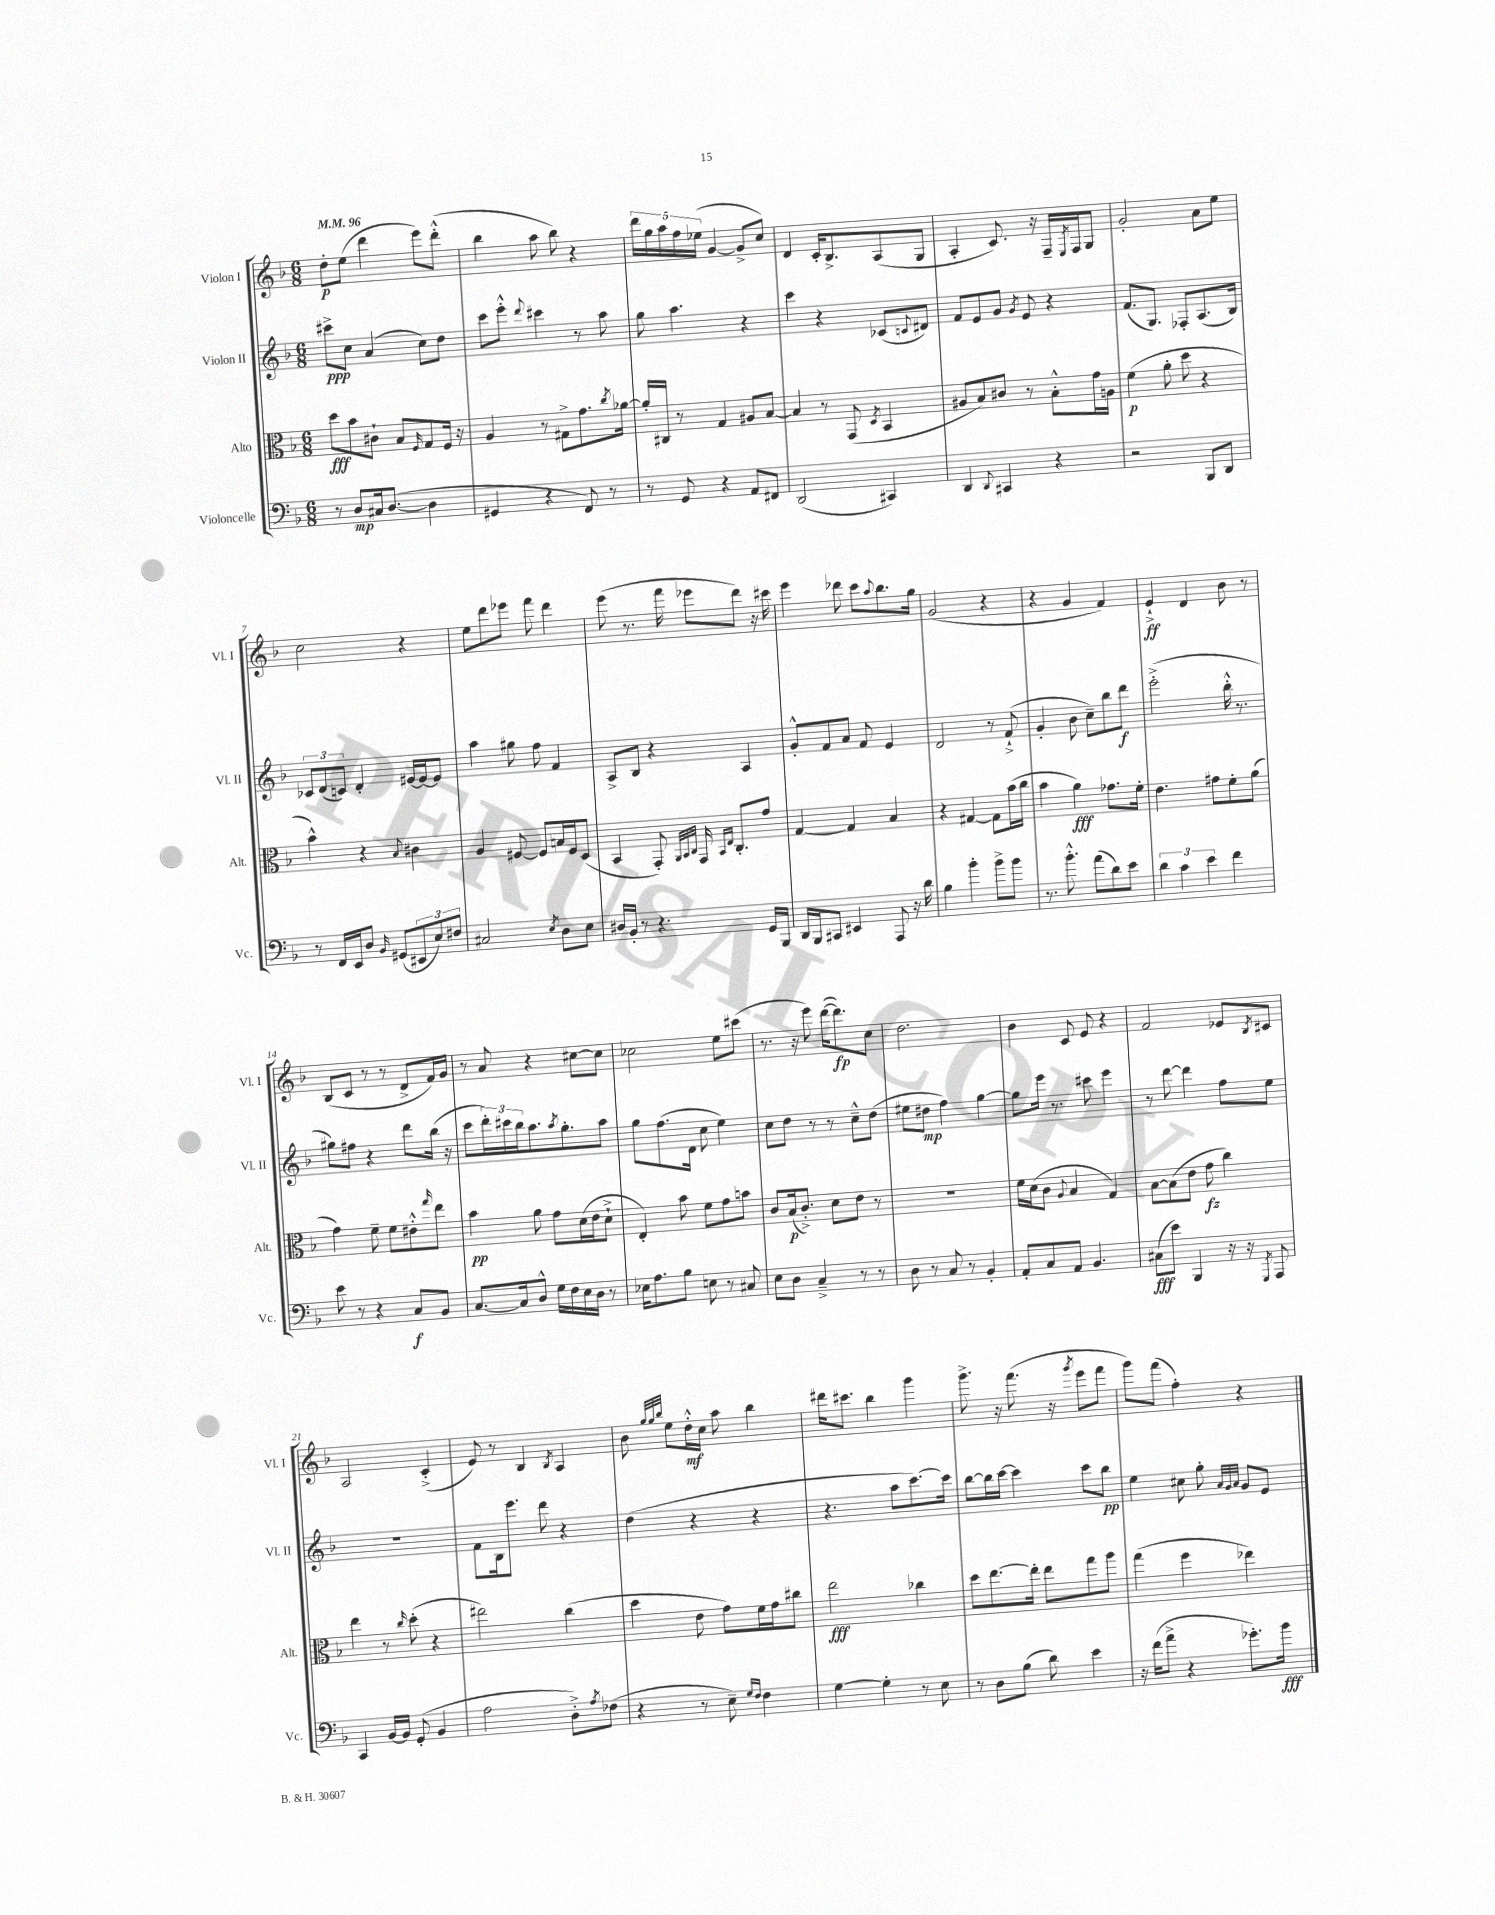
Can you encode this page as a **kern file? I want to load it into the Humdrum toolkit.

**kern	**kern	**kern	**kern
*staff4	*staff3	*staff2	*staff1
*clefF4	*clefC3	*clefG2	*clefG2
*k[b-]	*k[b-]	*k[b-]	*k[b-]
*M6/8	*M6/8	*M6/8	*M6/8
*MM96	*MM96	*MM96	*MM96
8r	8dd\L	8ccc#^\L	8dd'\L
8D/L	8b-\	8cc\J	(8ee\J
16C#/k	8c#`\J	(4a/	4ddd\
([8.D/J	.	.	.
.	8B-/L	.	.
.	16qqF/	.	.
4D\]	8G/	8cc\L)	8eee\L)
.	16F/Jk	8dd\J	(8ddd'^^\J
.	16r	.	.
=	=	=	=
4GG#/	4A/	8ccc\L	4bb-\
.	.	8eee'^^\J	.
.	.	8qqddd/	.
4r	8r	4ccc#\	8aa\
.	8G#^\L	.	8bb-\)
8FF/)	8.g\	8r	4r
8r	.	8aa\	.
.	8qcc/	.	.
.	[16a-\Jk	.	.
=	=	=	=
8r	16a-'/]LL	8gg\	20ddd\LL
.	.	.	20gg\
.	16C#/JJ	.	.
.	.	.	20aa\
8GG/	8r	4.aa\	.
.	.	.	20ff\
.	.	.	(20ee-\JJ
4r	4G/	.	[4g/
8AA/L	8A#/L	4r	8g^/]L
8FF#/J	[8B-/J	.	8cc/J)
=	=	=	=
(2DD/	4B-/]	4ccc\	4d/
.	8r	4r	16c'/LK
.	.	.	8.B-^/
.	(8GG/	.	.
.	8qD/	.	.
4CC#/)	4BB-/	(8c-/L	(8A/
.	.	8qqc/	.
.	.	8d#/J)	8G/J
=	=	=	=
4DD/	8A#/L	8f/L	4A'/
.	8B-/)	8e/	.
8qqDD/	.	.	.
4CC#/	8c#/J	8g/J	8.c/)
.	.	8qg/	.
.	8r	8e/	.
.	.	.	16r
4r	8B-'^^\L	4r	16F~/LL
.	.	.	8qE/
.	.	.	16F/J
.	16g\L	.	8G/J
.	16A\JJ	.	.
=	=	=	=
2r	(4f\	(8.f/L	2g'/
.	.	8.G/J)	.
.	8a'\	.	.
.	8dd\	8F-'/L	.
8BBB-/L	4r	(8.A/	8a\L
8DD/J	.	.	8ee\J
.	.	16B-/Jk)	.
=	=	=	=
8r	4b-^^\)	12c-/L	2cc\
.	.	(12d/	.
16FF/LL	.	.	.
.	.	12c/J)	.
16EE/J	.	.	.
8D/J	4r	4d'/	.
16qqBB-/	.	.	.
(8GG#/L	.	.	.
.	8qqB-/	.	.
12EE#/	4c#\	[16e#/LL	4r
.	.	16e#/_J	.
12E/)	.	.	.
.	.	8e#/]J	.
12F#/J	.	.	.
=	=	=	=
2C#/	4A/	4aa\	8ee\L
.	.	.	8ddd\
.	[8F#/	8gg#\	8eee-\J
.	8F#/]L	8ff\	8fff\
8qE/	.	.	.
8D\L	16B/L	4f/	4ddd\
.	16F#/J	.	.
8E\J	(8D/J	.	.
=	=	=	=
16D#/LL	4BB-/	8A^/L	(8eee\
16BB-'/JJ	.	.	.
8r	.	8B-/J	8.r
4.r	8GG'/)	4r	.
.	.	.	16fff\
.	32qqAA/LLL	.	.
.	32qqBB-/	.	.
.	32qqC/JJJ	.	.
.	16GG/	.	8eee-\L
.	16qqBB-/LL	.	.
.	16qqE/JJ	.	.
.	8.C'/L	.	.
.	.	4A/	8ddd\J)
16GG/LL	8g/J	.	16r
16BBB-/JJ	.	.	16ccc#\
=	=	=	=
16DD/LL	[4G/	8g'^^/L	4eee\
16BBB-/J	.	.	.
8CC#/J	.	8f/	.
4EE#/	4G/]	8a/J	8ddd-\
.	.	8f/	8ccc\L
.	.	.	8qqaa/
8AAA/	4B-/	4e/	8.bb-\
16r	.	.	.
16d\	.	.	16gg\Jk
=	=	=	=
4B-\	4r	2d/	(2g/
4b-'\	[4G#/	.	.
8b-^\L	8G#\]L	8r	4r
8b-\J	(16b-\L	(8f`^/	.
.	16cc\JJ	.	.
=	=	=	=
8.r	4b-\	4g'/	4r
8.b-'^^\	.	.	.
.	4a\)	8b-\	4g/
(8a\L	.	8cc~\L)	.
8d\)	8.g-\L	8bb-\	4f/)
8e\J	.	8ddd\J	.
.	16f'\Jk	.	.
=	=	=	=
6d\	4.e\	(2eee'^\	4e`^/
6c\	.	.	.
.	.	.	4d/
6e\	.	.	.
.	8g#\L	.	.
4f\	8f'\	16bb-'^^\	8b-\
.	.	8.r	.
.	(8a\J	.	8r
=	=	=	=
8e\	4g\)	8gg#\L)	(8B-/L
8r	.	8ff#\J	8c/J
4r	8f~\	4r	8r
.	8f\L	.	8r
8C/L	8e#'^^\	8ddd\L	8d^/L
.	16qqgg/	.	.
8BB-/J	8ee\J	(16bb-\Jk	16f/L)
.	.	16r	16g/JJ
=	=	=	=
[8.C/L	4b-\	8ccc\L	8r
.	.	24ddd'\L)	8a/
.	.	24ccc#\	.
16C/]k	.	.	.
.	.	24bb-\J	.
8D^^/J	8a\	8.aa\	4r
16G\LL	8g\L	.	.
.	.	8qaa/	.
16F\	.	8.gg'\	.
16E\	(16d\L	.	[8cc#\L
16D\JJ	16e\J	.	.
8r	8d`^\J	8aa\J	8cc#\]J
=	=	=	=
16E-\LK	4E'/)	8gg\L	2cc-\
8.A\	.	.	.
.	.	(8.ff\	.
8B-\J	8b-\	.	.
.	.	16d\Jk	.
8E\	8f\L	8cc\	.
8r	8g\	4ee\)	8ee\L
8C#/	8b\J	.	(8ccc#\J
=	=	=	=
8E\L	8c/L	8cc\L	8.r
8D\J	(16B-/k	8dd\J	.
.	8.c'^/J)	.	16r
4C~^/	.	8r	8eee\)
.	8d\L	8r	([16ddd\LK
.	.	.	8.ddd\])
8r	8e\J	8cc~^^\L	.
8r	8r	(8dd\J	8cc\J
=	=	=	=
8D\	2.r	8ee#\L	2.dd\
8r	.	8dd#\J	.
8C/	.	4ff\)	.
8r	.	.	.
4BB-'/	.	[4gg\	.
=	=	=	=
8AA'/L	16f\LL	8gg\]L	4b-\
.	(16d\J	.	.
8C/	8c\J	16eee\Jk	.
.	.	8.r	.
.	8qqA/	.	.
8AA/J	4B-/	.	8c/
4.BB-/	.	8ccc#\	8e/
.	4G/)	4eee\	4r
=	=	=	=
(8C#\L	[8B-\L	8r	2f/
8e\J)	(8B-\]	[8ddd\	.
4BBB-/	8e\J	4ddd\]	.
.	8g\	.	.
16r	4cc\)	8ff\L	8e-/L
16r	.	.	.
8qGGG/	.	.	8qB-/
8AAA/	.	8ee\J	8c#/J
=	=	=	=
4CC/	4ee\	2.r	2A/
[16BB-/LL	8r	.	.
16BB-/]JJ	.	.	.
.	16qqcc/	.	.
(8GG'/	(8dd'\	.	.
4BB-/	4r	.	(4c'^/
=	=	=	=
2A\	2ee#\)	8f\L	8e/)
.	.	16B-\k	8r
.	.	8.eee\J	.
.	.	.	4B-/
.	.	8ddd\	.
.	.	.	8qB-/
8D'^\L)	(4cc\	4r	4A/
8qA/	.	.	.
(8F-\J	.	.	.
=	=	=	=
4r	4dd\	(4dd\	8b-\
.	.	.	32qqgg/LLL
.	.	.	32qqgg/
.	.	.	32qqbb-/JJJ
.	.	.	8ee\L
8r	8e\	4r	16dd'^^\L
.	.	.	16cc\JJ
8E~\)	8g\L)	.	8aa\
16qqG/LL	.	.	.
16qqF/JJ	.	.	.
4F\	16f\L	4r	4bb-\
.	16g\J	.	.
.	8cc#\J	.	.
=	=	=	=
[4G\	2ee\	4.r	16ddd#\LK
.	.	.	8.ccc#\J
4G'\]	.	.	4bb-\
.	.	8aa\L	.
8r	4cc-\	[8.ccc\)	4ggg\
8E\	.	.	.
.	.	16ccc\]Jk	.
=	=	=	=
8r	8dd\L	[8bb-\L	8.ggg^\
8D\L	[8.ee\	16bb-\]L	.
.	.	[16ccc\JJ	16r
(8B-\J	.	4ccc\]	(8.fff\
.	16ee'\]Jk	.	.
8d\)	8ee\L	.	.
.	.	.	16r
.	.	.	8qggg/
4e\	8gg\	8ccc\L	8eee\L
.	8aa\J	8bb-\J	8fff\J
=	=	=	=
16r	(4gg\	4ee\	8ggg\L)
(16f\LK	.	.	.
8a^\J	.	.	(8fff\J
4r	4ff\	8cc#\	4ff'\)
.	.	8gg'\	.
.	.	32qqa/LLL	.
.	.	32qqg/	.
.	.	32qqa/JJJ	.
8.g-'\L)	4ee-\)	8g/L	4r
.	.	8e/J	.
16b-\Jk	.	.	.
==	==	==	==
*-	*-	*-	*-
